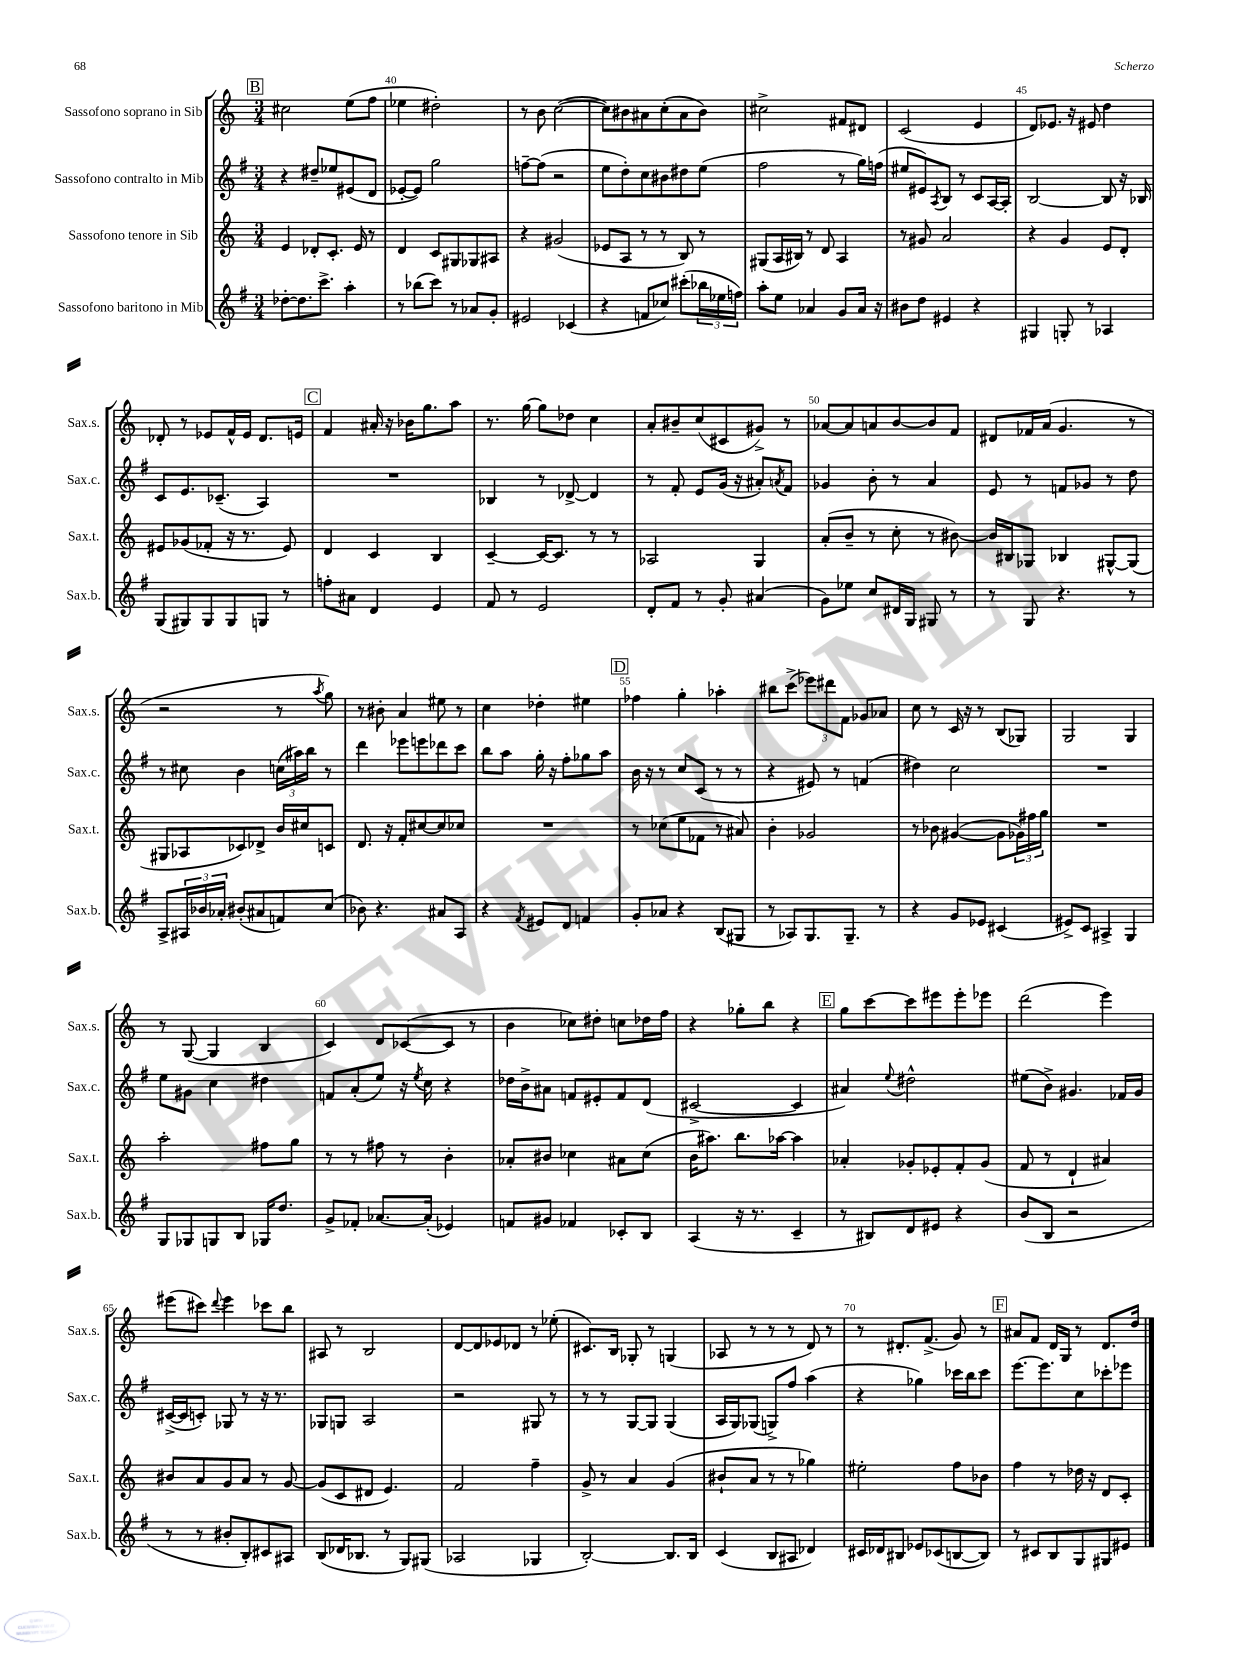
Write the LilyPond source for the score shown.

<<
\new StaffGroup <<
\new Staff = "s0" \with { instrumentName = "Sassofono soprano in Sib" shortInstrumentName = "Sax.s." } {
    \clef treble \key c \major \numericTimeSignature \time 3/4
    \mark \markup { \box "B" } cis''2 e''8( f''8 |
    ees''4 dis''2-.) |
    r8 b'8 c''2~( |
    c''8) bis'8 ais'8 c''8-.( ais'8 bis'8) |
    cis''2-> fis'8 dis'8 |
    c'2( e'4 |
    d'8) ees'8. r16 eis'8 d''4 |
    des'8-. r8 ees'8 f'16-^ ees'16 des'8. e'16 |
    \mark \markup { \box "C" } f'4 ais'16-. r16 bes'16 g''8. a''8 |
    r8. g''16~ g''8 des''8 c''4 |
    a'8-. bis'8-- c''8( cis'8 gis'8->) r8 |
    aes'8~ aes'8 a'8 b'8~ b'8 f'8 |
    dis'8 fes'16 a'16( g'4. r8 |
    r2 r8 \acciaccatura { a''8 } g''8) |
    r8 bis'8-. a'4 eis''8 r8 |
    c''4 des''4-. eis''4 |
    \mark \markup { \box "D" } fes''4 g''4-. aes''4-. |
    bis''8 c'''8->( \tuplet 3/2 { ees'''8) dis'''8 f'8 } ges'8 aes'8 |
    c''8 r8 c'16 r16 r8 b8( ges8) |
    g2 g4 |
    r8 g8~( g4 b4 |
    c'4) d'8 ces'8~( ces'8 r8 |
    b'4 ces''8) dis''8-. c''8 des''16 f''16 |
    r4 ges''8-. b''8 r4 |
    \mark \markup { \box "E" } g''8 c'''8~ c'''8 eis'''8 eis'''8-. ees'''8 |
    d'''2( e'''4) |
    eis'''8( cis'''8) \appoggiatura { d'''8 } eis'''4 ces'''8 b''8 |
    ais8 r8 b2 |
    d'8~ d'8 ees'8 des'8 r8 ees''8-.( |
    cis'8.) b16 ges8-. r8 g4( |
    aes8 r8 r8 r8 d'8) r8 |
    r8 dis'8.-. f'8.->( g'8) r8 |
    \mark \markup { \box "F" } ais'8 f'8 d'16 g16 r8 d'8. d''16 \bar "|." |
}
\new Staff = "s1" \with { instrumentName = "Sassofono contralto in Mib" shortInstrumentName = "Sax.c." } {
    \clef treble \key g \major \numericTimeSignature \time 3/4
    \mark \markup { \box "B" } r4 dis''8-- ees''8 eis'8( d'8 |
    ees'8~-. ees'8) g''2 |
    f''8~-- f''8( r2 |
    e''8 d''8-.) c''8 bis'8 dis''8 e''8( |
    fis''2 r8 g''16) f''16( |
    eis''8 eis'8) \acciaccatura { a8 } b8 r8 c'8 a16~ a16-. |
    b2~ b8 r16 bes16 |
    c'8 e'8. ces'8.--( a4) |
    \mark \markup { \box "C" } R2. |
    bes4 r8 des'8~-> des'4 |
    r8 fis'8-. e'8 g'16( r16 ais'8-.) \acciaccatura { a'8 } fis'8 |
    ges'4 b'8-. r8 a'4 |
    e'8 r8 f'8 ges'8 r8 d''8 |
    r8 cis''8 b'4 \tuplet 3/2 { c''16( ais''16) b''16 } r8 |
    d'''4 ees'''8 e'''8 des'''8 c'''8 |
    b''8 a''8 g''16-. r16 fis''8-. ges''8 a''8 |
    \mark \markup { \box "D" } b'16 r16 r8 c''8 c'8( r8 r8 |
    r4 eis'8) r8 f'4( |
    dis''4) c''2 |
    R2. |
    e''8 gis'8 c''4 dis''4 |
    f'8 a'8-.( e''8) r16 \acciaccatura { e''8 } c''16 r4 |
    des''16 b'16-> ais'8 f'8 eis'8-. f'8 d'8( |
    cis'2~-> cis'4 |
    \mark \markup { \box "E" } ais'4) \appoggiatura { e''8 } dis''2-^ |
    eis''8( b'8->) gis'4. fes'16 gis'16 |
    cis'16~->( cis'16 c'8-.) ges8 r8 r16 r8. |
    ges8 g8 a2 |
    r2 gis8 r8 |
    r8 r8 g8~ g8 g4( |
    a16 g16) ges8( g8->) fis''8 a''4( |
    r4 ges''4) ces'''16 b''16 ces'''8 |
    \mark \markup { \box "F" } e'''8.~ e'''8. c''8 ces'''8-. ees'''8 \bar "|." |
}
\new Staff = "s2" \with { instrumentName = "Sassofono tenore in Sib" shortInstrumentName = "Sax.t." } {
    \clef treble \key c \major \numericTimeSignature \time 3/4
    \mark \markup { \box "B" } e'4 des'8-. c'8.-. e'16 r8 |
    d'4 c'8 gis8 ges8 ais8 |
    r4 gis'2( |
    ees'8 a8 r8 r8 b8) r8 |
    gis8( a16 bis16) r8 d'8 a4 |
    r8 gis'8 a'2 |
    r4 g'4 e'8 d'8-. |
    eis'8 ges'8( fes'8-. r16 r8. eis'8) |
    \mark \markup { \box "C" } d'4 c'4 b4 |
    c'4~-- c'16~ c'8. r8 r8 |
    aes2 g4 |
    a'8-.( b'8-- r8 c''8-. r8 bis'8~) |
    bis'16 bis16 ges8 bes4 gis8~-^ gis8( |
    gis8 aes8 ces'8) des'8-> b'16 cis''16 c'8 |
    d'8. r16 f'8-. cis''8~ cis''8 ces''8 |
    R2. |
    \mark \markup { \box "D" } r8 ces''8( e''8 fes'8 r8 ais'8) |
    b'4-. ges'2 |
    r8 bes'8 gis'4~( gis'8 \tuplet 3/2 { ges'16) fis''16 g''16 } |
    R2. |
    a''2-. fis''8 g''8 |
    r8 r8 fis''8 r8 b'4-. |
    aes'8-. bis'8 ces''4 ais'8 ces''8( |
    b'16 ais''8.) b''8. aes''16~ aes''4 |
    \mark \markup { \box "E" } aes'4-. ges'8-. ees'8-. f'8-. ges'8( |
    f'8 r8 d'4-! ais'4) |
    bis'8 a'8 g'8 a'8 r8 g'8~ |
    g'8( c'8 dis'8 e'4.) |
    f'2 f''4-- |
    g'8-> r8 a'4 g'4( |
    bis'8-! a'8 r8 r8 ges''4) |
    eis''2-. f''8 bes'8 |
    \mark \markup { \box "F" } f''4 r8 des''16 r16 d'8 c'8-. \bar "|." |
}
\new Staff = "s3" \with { instrumentName = "Sassofono baritono in Mib" shortInstrumentName = "Sax.b." } {
    \clef treble \key g \major \numericTimeSignature \time 3/4
    \mark \markup { \box "B" } des''8~-. des''8. c'''8.-> a''4-. |
    r8 bes''8( c'''8) r8 aes'8 g'8-. |
    eis'2 ces'4( |
    r4 f'8 ces''8) cis'''8-.( \tuplet 3/2 { bes''16 ees''16 f''16) } |
    a''8-. e''8 aes'4 g'8 aes'16 r16 |
    bis'8 d''8 eis'4 r4 |
    gis4 g8-. r8 aes4 |
    g8( gis8) gis8 gis8 g8 r8 |
    \mark \markup { \box "C" } f''8-. ais'8 d'4 e'4 |
    fis'8 r8 e'2 |
    d'8-. fis'8 r8 g'8-. ais'4( |
    g'8) ees''8 c''8 dis'16 g16 gis8 r8 |
    r8 g8 r4. r8 |
    a8-> \tuplet 3/2 { ais16 bes'16 aes'16-. } bis'8-.( ais'8 f'8) c''8( |
    bes'8) r4. ais'8 a8 |
    r4 \acciaccatura { fis'8 } eis'8 d'8 f'4 |
    \mark \markup { \box "D" } g'8-. aes'8 r4 b8( gis8 |
    r8 aes8) g8. g8.-- r8 |
    r4 g'8 ees'8 cis'4( |
    eis'8->) c'8 ais4-> g4 |
    g8 ges8 g8 b8 ges16 d''8. |
    g'8-> fes'8-. aes'8.~ aes'16-.( ees'4) |
    f'8 gis'8 fes'4 ces'8-. b8 |
    a4( r16 r8. c'4-- |
    \mark \markup { \box "E" } r8 bis8) d'8 eis'8 r4 |
    b'8( b8 r2 |
    r8 r8 bis'8-. b8-.) cis'8 ais8 |
    b8( des'16 bes8. r8 g8) gis8( |
    aes2 ges4 |
    b2~-.) b8. b16 |
    c'4( b8 ais8 des'4) |
    cis'16 des'16 bis8 ees'8 ces'8( b8~ b8) |
    \mark \markup { \box "F" } r8 cis'8 b8 g8 gis8 eis'8 \bar "|." |
}
>>
>>
\layout { \context { \Score currentBarNumber = #39 \override BarNumber.break-visibility = ##(#f #t #t) barNumberVisibility = #(every-nth-bar-number-visible 5) } }
